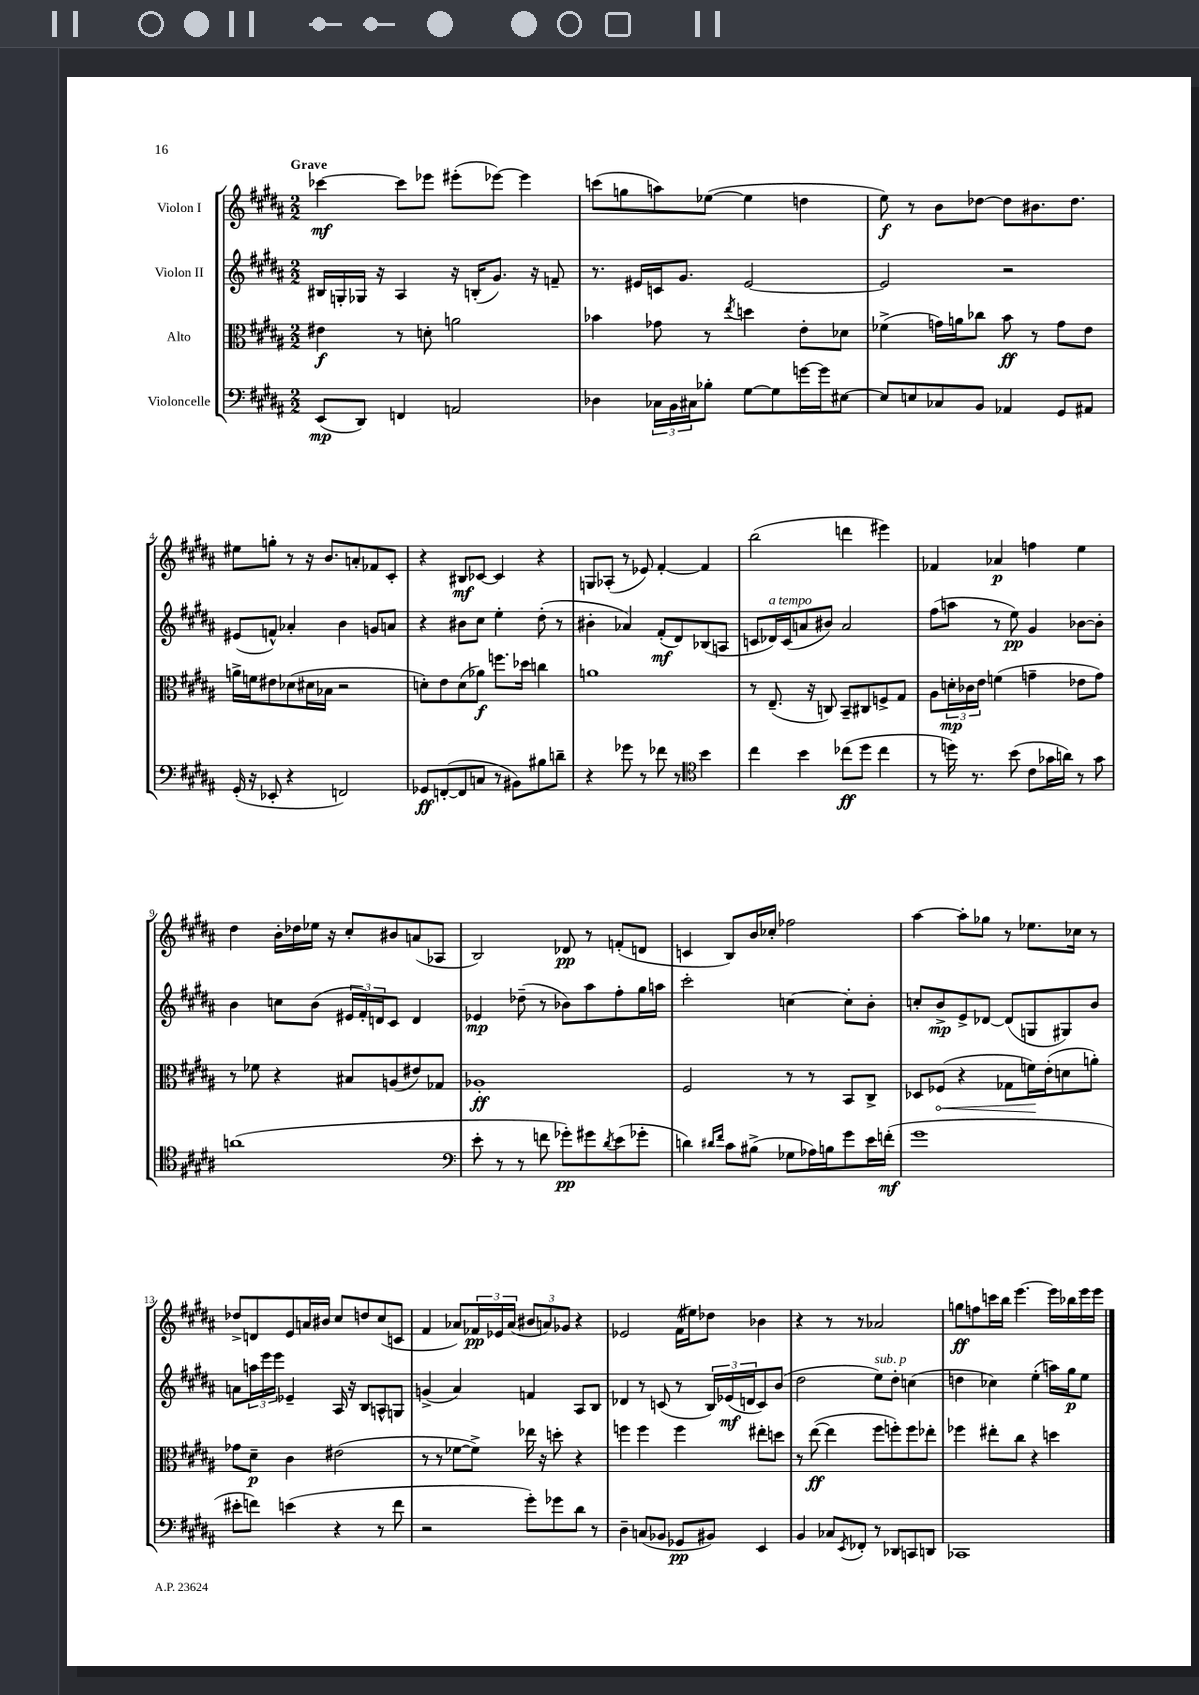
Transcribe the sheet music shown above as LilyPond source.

<<
\new StaffGroup <<
\new Staff = "s0" \with { instrumentName = "Violon I" } {
    \clef treble \key b \major \numericTimeSignature \time 2/2 \tempo "Grave"
    ces'''4~\mf ces'''8 ees'''8 eis'''8-.( ees'''8~) ees'''4 |
    c'''8( g''8 a''8) ees''8~( ees''4 d''4 |
    e''8\f) r8 b'8 des''8~ des''8 bis'8. des''8. |
    eis''8 g''8-. r8 r16 b'8. a'8-. fes'8 cis'8-. |
    r4 bis8\mf ces'8~ ces'4 r4 |
    g8 aes8-.( r8 ees'8) fis'4~-. fis'4 |
    b''2( d'''4 eis'''4) |
    fes'4 aes'4\p f''4 e''4 |
    dis''4 b'16-. des''16 ees''16 r16 cis''8-. bis'8 a'8( aes8 |
    b2) des'8\pp r8 f'8-.( d'8 |
    c'4 b8) b'16 ces''16-. fes''2 |
    ais''4~ ais''8-. ges''8 r8 ees''8. ces''16 r8 |
    des''8-> d'8 e'8 a'16 bis'16 cis''8 d''8 cis''8( c'8 |
    fis'4 aes'8) \tuplet 3/2 { fes'16\pp ees'16 aes'16( } \tuplet 3/2 { bis'8 a'8) ges'8 } r4 |
    ees'2 fis'16( eis''16) des''8 bes'4 |
    r4 r8 r8 aes'2 |
    g''8\ff f''8 c'''16 b''16 e'''4.~ e'''16 bes''16 e'''16 e'''16 \bar "|." |
}
\new Staff = "s1" \with { instrumentName = "Violon II" } {
    \clef treble \key b \major \numericTimeSignature \time 2/2
    bis16 g16-. ges16 r16 ais4 r16 b16-.( gis'8.) r16 f'8-- |
    r8. eis'16 c'16 gis'8. eis'2~ |
    eis'2 r2 |
    eis'8( f'8-^) aes'4-. b'4 g'8 a'8 |
    r4 bis'8 cis''8 e''4-. dis''8-.( r8 |
    bis'4-. aes'4) fis'8-.\mf( dis'8) bes8( a8 |
    c'8 des'16^\markup { \italic "a tempo" }) c'16( a'8 bis'8) a'2 |
    fis''8( a''8 r8 e''8\pp) gis'4 bes'8~ bes'8-. |
    b'4 c''8 b'8( \tuplet 3/2 { eis'16 fis'16-.) d'16 } cis'8 d'4 |
    ees'4\mp des''8--( r8 bes'8) ais''8 fis''8-. gis''16 a''16 |
    cis'''2-. c''4~ c''8-. b'8-. |
    c''8-. b'8->\mp e'8-> des'8~ des'8( g8 gis8) b'8 |
    a'8 \tuplet 3/2 { a''16 e'''16 e'''16 } ees'4-- ais16 r16 b8 a8-^ g8 |
    g'4->( ais'4) f'4 ais8 b8 |
    des'4 r8 c'8( r8 \tuplet 3/2 { b16) ees'16\mf( d'16 } c'8) b'8( |
    dis''2 e''8^\markup { \italic "sub. p" }) dis''8-. c''4( |
    d''4 ces''4) e''4-.( a''16) gis''16\p e''8 \bar "|." |
}
\new Staff = "s2" \with { instrumentName = "Alto" } {
    \clef alto \key b \major \numericTimeSignature \time 2/2
    eis'4\f r8 d'8-. a'2 |
    bes'4 ges'8 r8 \acciaccatura { e''8 } d''4 e'8-. des'8 |
    fes'4->( g'16) a'16 ces''8 b'8\ff r8 g'8 e'8 |
    a'16-> f'16 eis'8 des'8( dis'16 bes16 r2 |
    d'8-.) e'8 d'8( aes'8\f) f''8. des''16 c''4 |
    a'1 |
    r8 e8.--( r16 c8) b,8-- cis8 f8-> gis8 |
    ais8 \tuplet 3/2 { d'16-.\mp ces'16 e'16 } f'4( g'4-- ees'8 g'8) |
    r8 fes'8 r4 bis8 a8( eis'8) ges8 |
    aes1-.\ff |
    fis2 r8 r8 b,8 cis8-> |
    des8 \once \override Hairpin.circled-tip = ##t fes8\<( r4 ges8 f'16\!) e'16-.( d'8 a'8-.) |
    ges'8 dis'8--\p cis'4 eis'2( |
    r8 r8 fes'8~ fes'8->) ees''16 r16 d''8-. r4 |
    f''4 f''4 f''4 eis''8-. d''8 |
    r8 e''8~\ff( e''4 fis''8 f''8-.) f''8 ees''8-. |
    fes''4 eis''8-. cis''8 r4 d''4 \bar "|." |
}
\new Staff = "s3" \with { instrumentName = "Violoncelle" } {
    \clef bass \key b \major \numericTimeSignature \time 2/2
    e,8\mp( dis,8) f,4 a,2 |
    des4 \tuplet 3/2 { ces16 b,16 cis16 } bes8-. gis8~ gis8 g'16~ g'16 eis8~ |
    eis8 e8 ces8 b,8 aes,4 gis,8 ais,8 |
    gis,16-.( r16 ees,8-. r4 f,2) |
    ges,8\ff f,8~-.( f,8 c8 r8 bis,8) bis8 d'8-- |
    r4 ges'8 r8 fes'8 r8 \clef tenor b'4 |
    cis''4 b'4 ces''8\ff( dis''8 ces''4 |
    r8 d''16) r8. b'8( cis'8 ges'16 a'16) r8 ges'8 |
    a'1( |
    \clef bass e'8-. r8 r8 f'8 ges'8-.\pp) gis'8 \acciaccatura { dis'8 } e'8( ges'8-. |
    d'4) \grace { dis'16 fis'16 } cis'8 bis8->( ges8 aes16) b16 gis'8 e'16 f'16-.\mf( |
    gis'1 |
    eis'8-. f'8) e'4( r4 r8 f'8 |
    r2 gis'8-.) ges'8 dis'8 r8 |
    dis4-- c8( bes,8 ges,8\pp bis,8) e,4 |
    b,4 ces8 \acciaccatura { e,8 } fes,8-. r8 des,8 c,8 d,8 |
    ces,1 \bar "|." |
}
>>
>>
